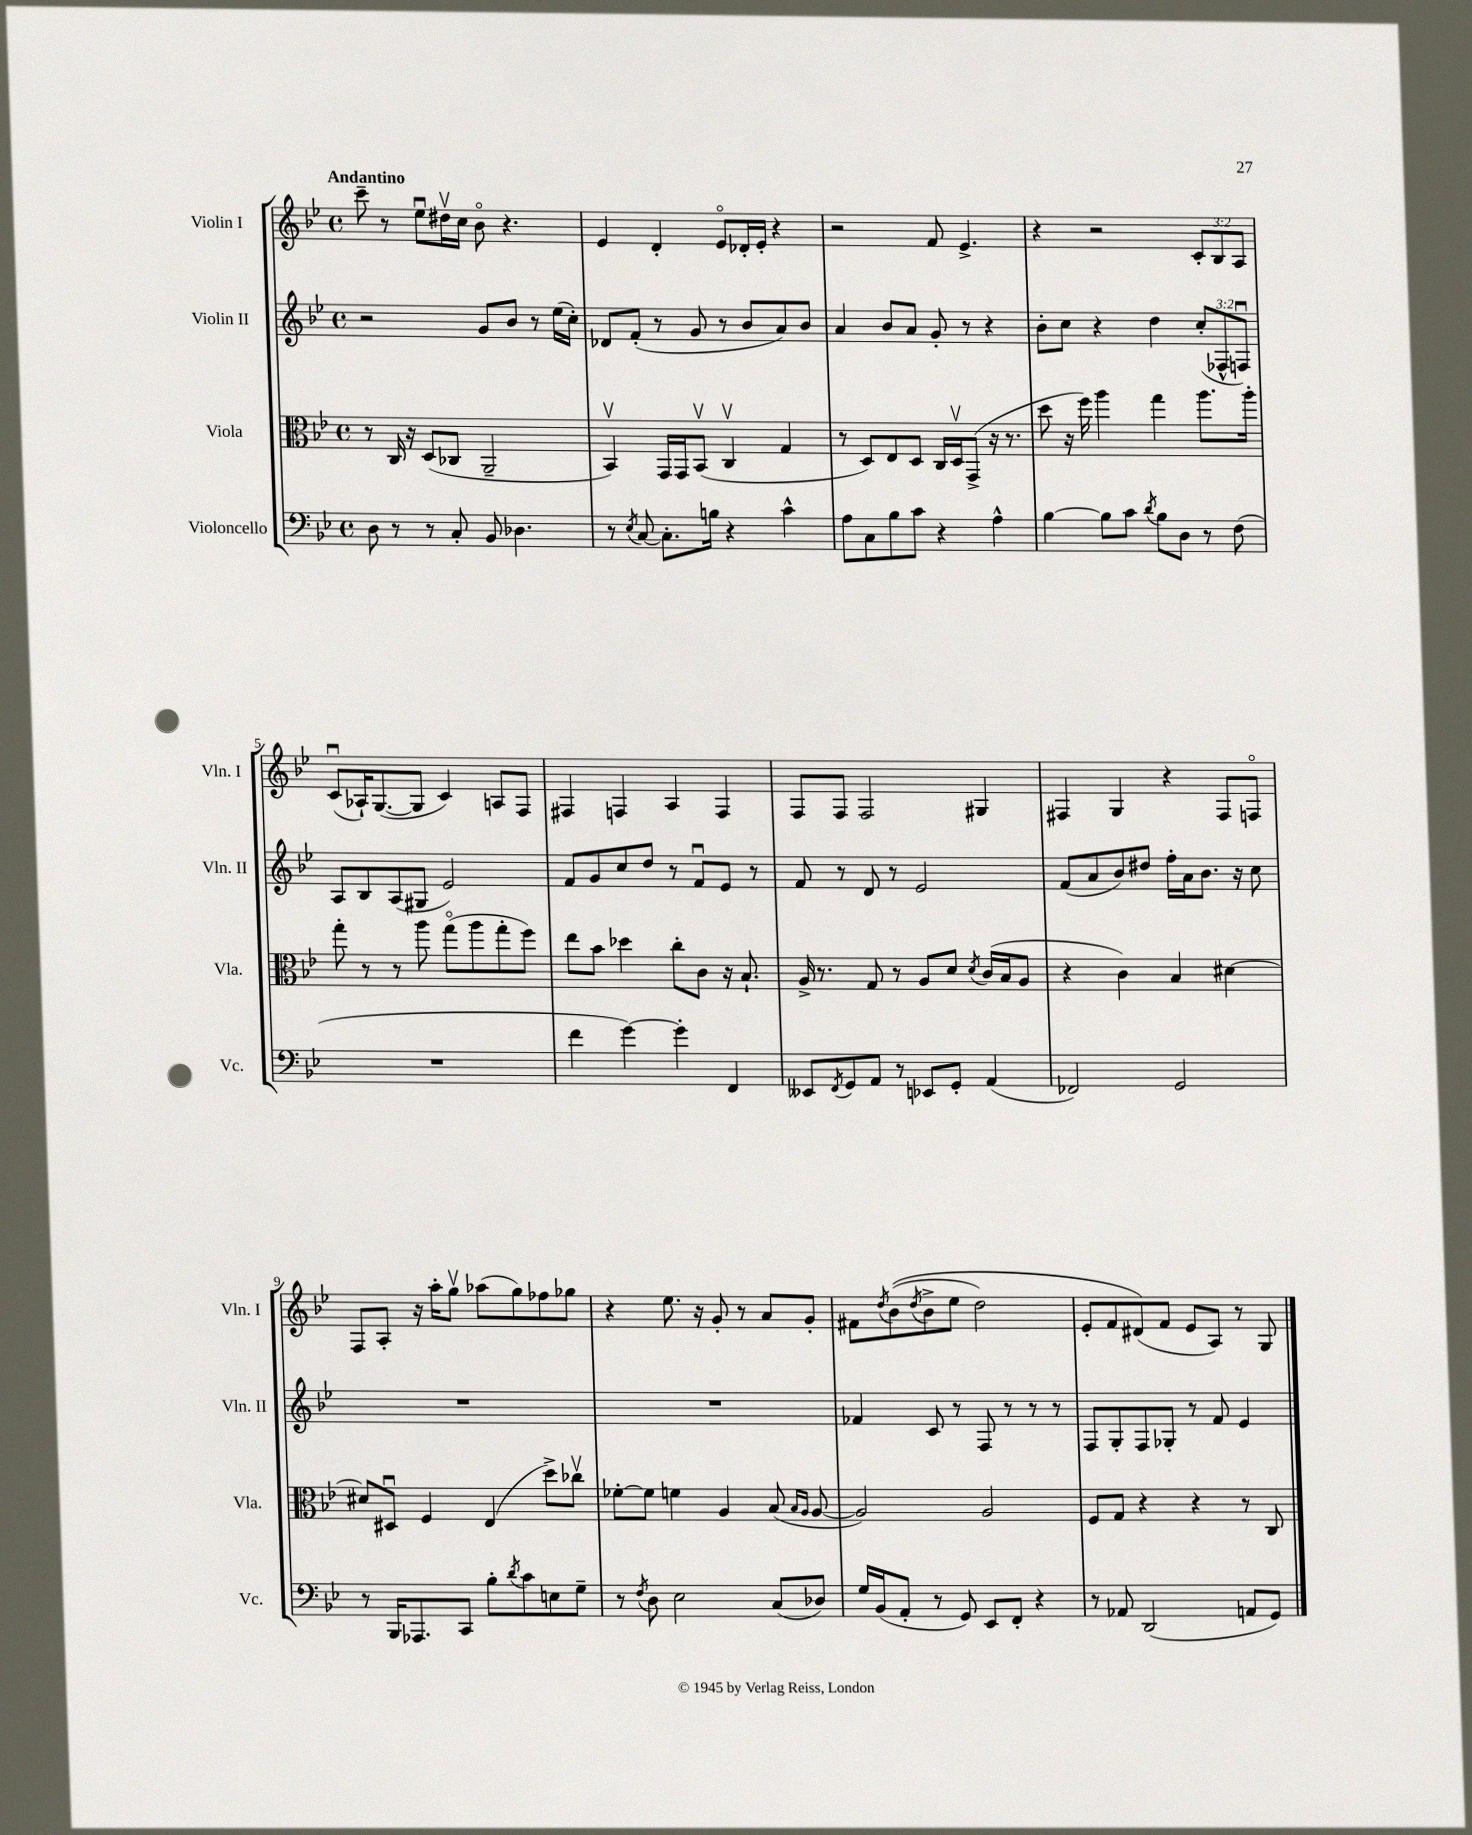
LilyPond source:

<<
\new StaffGroup <<
\new Staff = "s0" \with { instrumentName = "Violin I" shortInstrumentName = "Vln. I" } {
    \clef treble \key bes \major \defaultTimeSignature \time 4/4 \override Staff.TupletNumber.text = #tuplet-number::calc-fraction-text \tempo "Andantino"
    c'''8-- r8 ees''8\downbow dis''16\upbow c''16 bes'8\flageolet r4. |
    ees'4 d'4-. ees'8\flageolet des'16-. ees'16-. r4 |
    r2 f'8 ees'4.-> |
    r4 r2 \tuplet 3/2 { c'8-. bes8 a8 } |
    c'8\downbow( aes16-!) g8.~( g8 c'4) a8 f8 |
    fis4 f4 a4 f4 |
    f8 f8 f2 gis4 |
    fis4 g4 r4 fis8 f8\flageolet |
    f8 a8-. r16 a''16-. g''8\upbow aes''8( g''8) fes''8 ges''8 |
    r4 ees''8. r16 g'8-. r8 a'8 g'8-. |
    fis'8 \acciaccatura { d''8 } bes'8(\( \acciaccatura { d''8 } bes'8-> ees''8 d''2) |
    ees'8-. f'8 dis'8(\) f'8 ees'8 a8) r8 g8 \bar "|." |
}
\new Staff = "s1" \with { instrumentName = "Violin II" shortInstrumentName = "Vln. II" } {
    \clef treble \key bes \major \defaultTimeSignature \time 4/4 \override Staff.TupletNumber.text = #tuplet-number::calc-fraction-text
    r2 g'8 bes'8 r8 ees''16( c''16-.) |
    des'8 f'8-.( r8 g'8 r8 bes'8 a'8) bes'8 |
    a'4 bes'8 a'8 g'8-. r8 r4 |
    bes'8-. c''8 r4 d''4 \tuplet 3/2 { c''8-.( fes8-^ f8\downbow) } |
    a8 bes8 a8( gis8 ees'2) |
    f'8 g'8 c''8 d''8 r8 f'8\downbow ees'8 r8 |
    f'8 r8 d'8 r8 ees'2 |
    f'8( a'8 bes'8) dis''8 f''16-. a'16 bes'8. r16 c''8 |
    R1 |
    R1 |
    fes'4 c'8 r8 f8 r8 r8 r8 |
    f8 g8-. f8 ges8-. r8 f'8 ees'4 \bar "|." |
}
\new Staff = "s2" \with { instrumentName = "Viola" shortInstrumentName = "Vla." } {
    \clef alto \key bes \major \defaultTimeSignature \time 4/4
    r8 c16 r16 d8( ces8 a,2-- |
    bes,4\upbow) g,16 g,16 bes,8\upbow( c4\upbow g4 |
    r8 d8) ees8 d8 c16 d16\upbow g,8->( r16 r8. |
    d''8 r16 f''16) a''4 g''4 a''8. a''16-. |
    g''8-. r8 r8 a''8 g''8\flageolet( a''8 g''8-. f''8) |
    ees''8 bes'8 des''4 c''8-. c'8 r16 bes8.-! |
    a16-> r8. g8 r8 a8 d'8 \acciaccatura { d'8 } c'16( bes16 a8 |
    r4 c'4) bes4 dis'4~ |
    dis'8 dis8\downbow f4 ees4( d''8->) ces''8\upbow |
    fes'8~-. fes'8 f'4 a4 bes8( \grace { bes16 a16 } a8~ |
    a2) a2 |
    f8 g8 r4 r4 r8 c8 \bar "|." |
}
\new Staff = "s3" \with { instrumentName = "Violoncello" shortInstrumentName = "Vc." } {
    \clef bass \key bes \major \defaultTimeSignature \time 4/4
    d8 r8 r8 c8-. bes,8 des4. |
    r8 \acciaccatura { ees8 } c8~ c8.-. b16 r4 c'4-^ |
    a8 c8 bes8 c'8 r4 a4-^ |
    bes4~ bes8 c'8 \acciaccatura { d'8 } bes8 d8 r8 f8( |
    R1 |
    f'4 g'4~) g'4-. f,4 |
    eeses,8 \acciaccatura { f,8 } g,8 a,8 r8 ees,8 g,8-. a,4( |
    fes,2) g,2 |
    r8 bes,,16 aes,,8. c,8 bes8-. \acciaccatura { d'8 } c'8 e8 g8-- |
    r8 \acciaccatura { f8 } d8 ees2 c8( des8) |
    g16 bes,16( a,8-. r8 g,8) ees,8 f,8-. r4 |
    r8 aes,8 d,2( a,8 g,8) \bar "|." |
}
>>
>>
